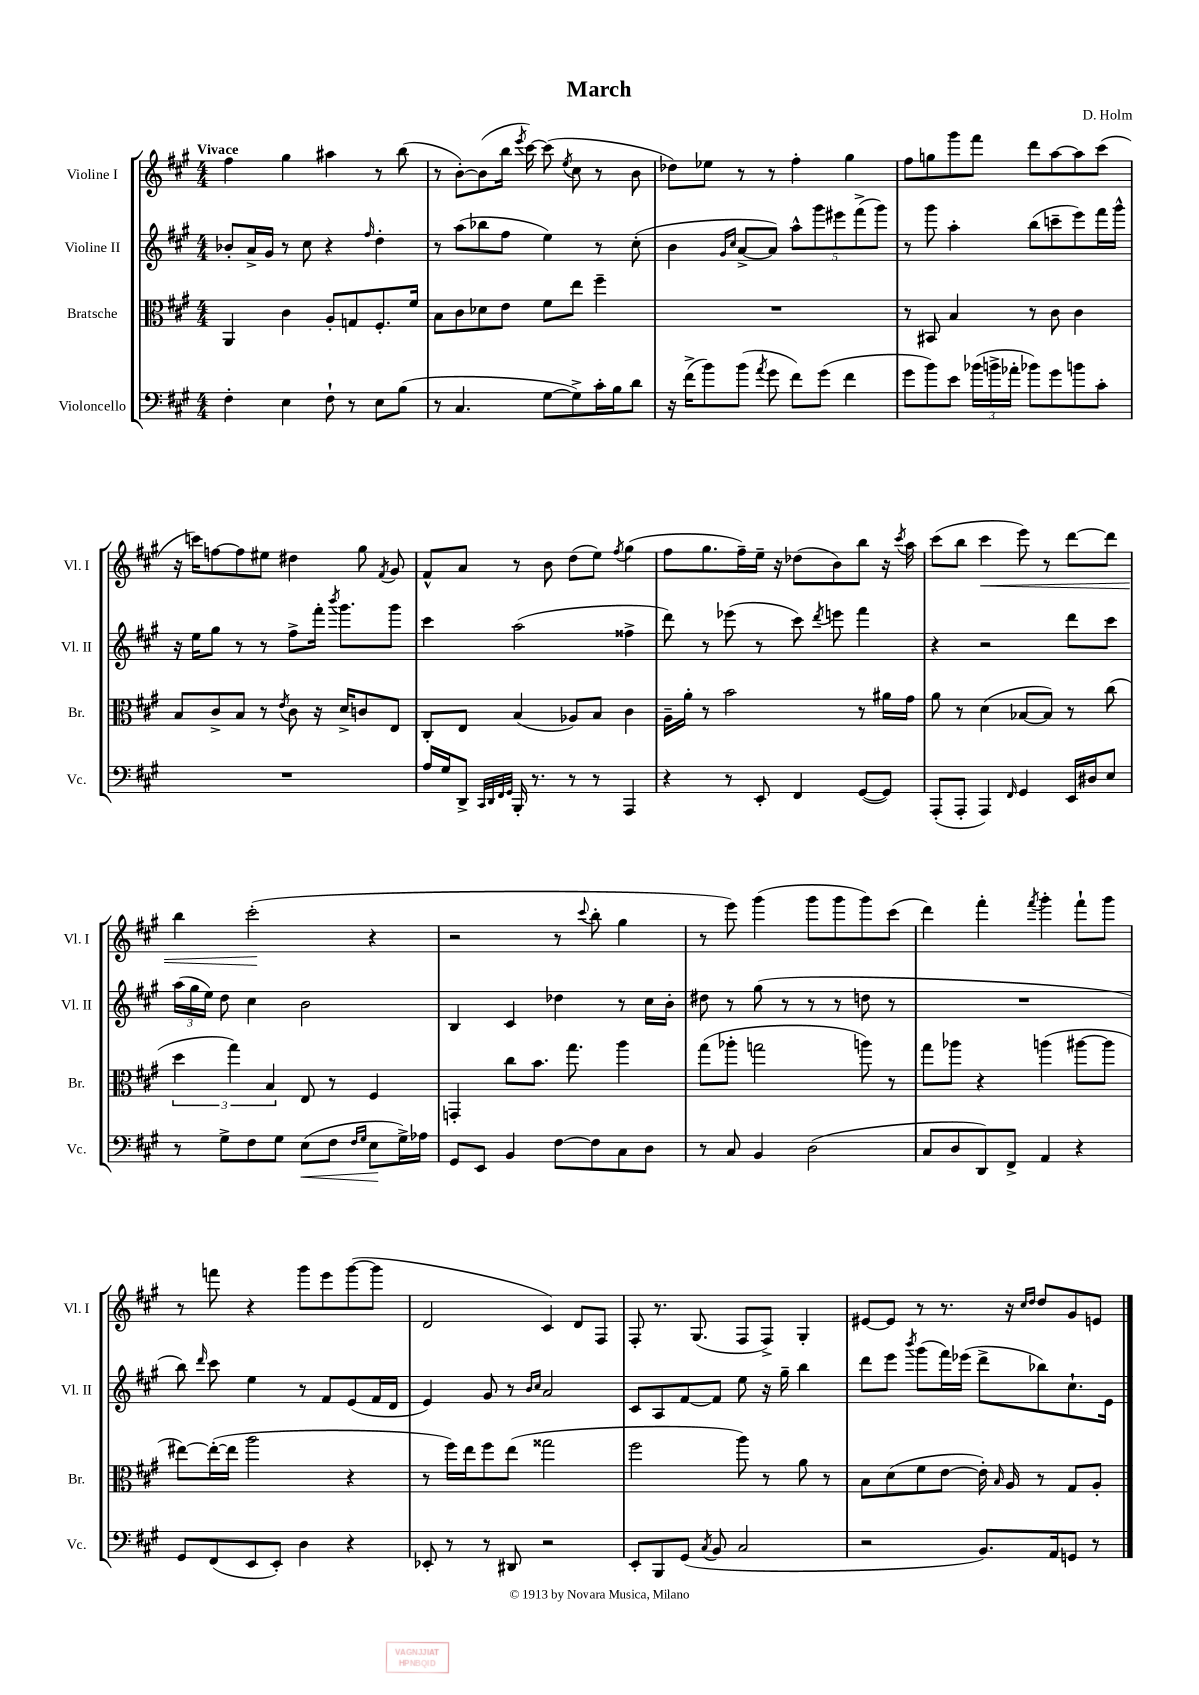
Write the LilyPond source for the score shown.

\header { title = "March" composer = "D. Holm" }
<<
\new StaffGroup <<
\new Staff = "s0" \with { instrumentName = "Violine I" shortInstrumentName = "Vl. I" } {
    \clef treble \key a \major \numericTimeSignature \time 4/4 \tempo "Vivace"
    \autoBeamOff fis''4 gis''4 ais''4 r8 b''8( |
    r8 b'8[~-.) b'8( b''16] \acciaccatura { e'''8 } cis'''16~) cis'''8( \acciaccatura { e''8 } cis''8 r8 b'8 |
    des''8[) ees''8] r8 r8 fis''4-. gis''4 |
    fis''8[ g''8 gis'''8 fis'''8] d'''8[ a''8~ a''8 cis'''8]( |
    r16 c'''16[) f''8~ f''8 eis''8] dis''4 gis''8 \acciaccatura { fis'8 } gis'8 |
    fis'8[-^ a'8] r8 b'8 d''8[( e''8]) \acciaccatura { fis''8 } gis''4( |
    fis''8[ gis''8. fis''16--) e''16]-- r16 des''8[( b'8) b''8] r16 \acciaccatura { cis'''8 } a''16 |
    cis'''8[( b''8] cis'''4\< e'''8) r8 d'''8[~ d'''8] |
    b''4 cis'''2-.\!( r4 |
    r2 r8 \appoggiatura { cis'''8 } b''8-. gis''4 |
    r8 e'''8) gis'''4( gis'''8[ gis'''8 gis'''8) cis'''8]( |
    d'''4) fis'''4-. \acciaccatura { fis'''8 } gis'''4-. fis'''8[-! gis'''8] |
    r8 f'''8 r4 gis'''8[ e'''8 gis'''8~( gis'''8] |
    d'2 cis'4) d'8[ fis8] |
    fis8-. r8. gis8.( fis8[ fis8]->) gis4-. |
    eis'8[~ eis'8] r8 r8. r16 \grace { cis''16[ d''16] } d''8[ gis'8 e'8] \bar "|." |
}
\new Staff = "s1" \with { instrumentName = "Violine II" shortInstrumentName = "Vl. II" } {
    \clef treble \key a \major \numericTimeSignature \time 4/4
    \autoBeamOff bes'8[-. a'16-> gis'16] r8 cis''8 r4 \grace { fis''16 } d''4-. |
    r8 a''8[( bes''8 fis''8] e''4) r8 cis''8-.( |
    b'4 \grace { gis'16[ cis''16] } a'8[~-> a'8]) \tuplet 5/4 { a''8[-^ gis'''8 eis'''8 fis'''8->( gis'''8]) } |
    r8 gis'''8 a''4-. b''8[( c'''8-- e'''8) fis'''16 gis'''16]-^ |
    r16 e''16[ gis''8] r8 r8 fis''8[-> fis'''16]-. \acciaccatura { b'''8 } gis'''8.[ gis'''8] |
    cis'''4 a''2( fisis''4-> |
    d'''8) r8 ees'''8( r8 cis'''8) \acciaccatura { d'''8 } e'''8 fis'''4 |
    r4 r2 d'''8[ cis'''8] |
    \tuplet 3/2 { a''16[( gis''16 e''16]) } d''8 cis''4 b'2 |
    b4 cis'4 des''4 r8 cis''16[ b'16]-. |
    dis''8 r8 gis''8( r8 r8 r8 d''8 r8 |
    R1 |
    b''8) \grace { d'''16 } cis'''8 e''4 r8 fis'8[ e'8( fis'16 d'16] |
    e'4) gis'8 r8 \grace { b'16[ cis''16] } a'2 |
    cis'8[ a8 fis'8~ fis'8] e''8 r16 gis''16-- b''4 |
    d'''8[ e'''8] \acciaccatura { b'''8 } gis'''8[( fis'''16) ees'''16]( d'''8[-> bes''8) cis''8.-! e'16] \bar "|." |
}
\new Staff = "s2" \with { instrumentName = "Bratsche" shortInstrumentName = "Br." } {
    \clef alto \key a \major \numericTimeSignature \time 4/4
    \autoBeamOff a,4 cis'4 a8[-. g8 fis8.-. fis'16] |
    b8[ cis'8 des'8 e'8] fis'8[ e''8] fis''4-- |
    R1 |
    r8 bis,8 b4 r8 cis'8 cis'4 |
    b8[ cis'8-> b8] r8 \acciaccatura { e'8 } cis'8 r16 d'16[-> c'8 e8] |
    cis8[-. e8] b4( aes8[) b8] cis'4 |
    a16[-- a'16]-. r8 b'2 r8 ais'16[ gis'16] |
    a'8 r8 d'4( bes8[~ bes8]) r8 cis''8( |
    \tuplet 3/2 { d''4 gis''4) b4 } e8 r8 fis4 |
    g,4-. cis''8[ b'8.] gis''8. a''4 |
    gis''8[( aes''8]-. g''2 a''8) r8 |
    gis''8[ aes''8] r4 a''4( ais''8[~ ais''8] |
    eis''8[~) eis''16~-.( eis''16] a''2 r4 |
    r8 fis''16[) e''16 fis''8 e''8]( gisis''2 |
    fis''2 a''8) r8 a'8 r8 |
    b8[ d'8( fis'8 e'8]~ e'16-.) \grace { b16 } a16 r8 gis8[ a8]-. \bar "|." |
}
\new Staff = "s3" \with { instrumentName = "Violoncello" shortInstrumentName = "Vc." } {
    \clef bass \key a \major \numericTimeSignature \time 4/4
    \autoBeamOff fis4-. e4 fis8-! r8 e8[ b8]( |
    r8 cis4. gis8[~ gis8->) cis'16-. b16 d'8] |
    r16 fis'16[->( b'8) b'8]( \acciaccatura { a'8 } gis'8 fis'8[) gis'8]( fis'4 |
    gis'8[ b'8) e'8] \tuplet 3/2 { bes'16[( b'16-> aes'16]-. } bes'8[) gis'8 b'8 cis'8]-. |
    R1 |
    a16[ gis16 d,8]-> \grace { cis,32[ d,32 fis,32 gis,32] } b,,16-. r8. r8 r8 a,,4 |
    r4 r8 e,8-. fis,4 gis,8[~( gis,8]) |
    a,,8[-.( a,,8]-. a,,4) \grace { fis,16 } gis,4 e,16[ dis16 e8] |
    r8 gis8[-> fis8 gis8] e8[\<( fis8] \grace { fis16[ gis16] } e8[\! gis16->) aes16] |
    gis,8[ e,8] b,4 fis8[~ fis8 cis8 d8] |
    r8 cis8 b,4 d2( |
    cis8[ d8 d,8) fis,8]-> a,4 r4 |
    gis,8[ fis,8( e,8 e,8]-.) d4 r4 |
    ees,8-. r8 r8 dis,8 r2 |
    e,8[-. b,,8 gis,8]( \acciaccatura { cis8 } b,8 cis2 |
    r2 b,8.[) a,16 g,8] r8 \bar "|." |
}
>>
>>
\layout { \context { \Score \remove "Bar_number_engraver" } }
